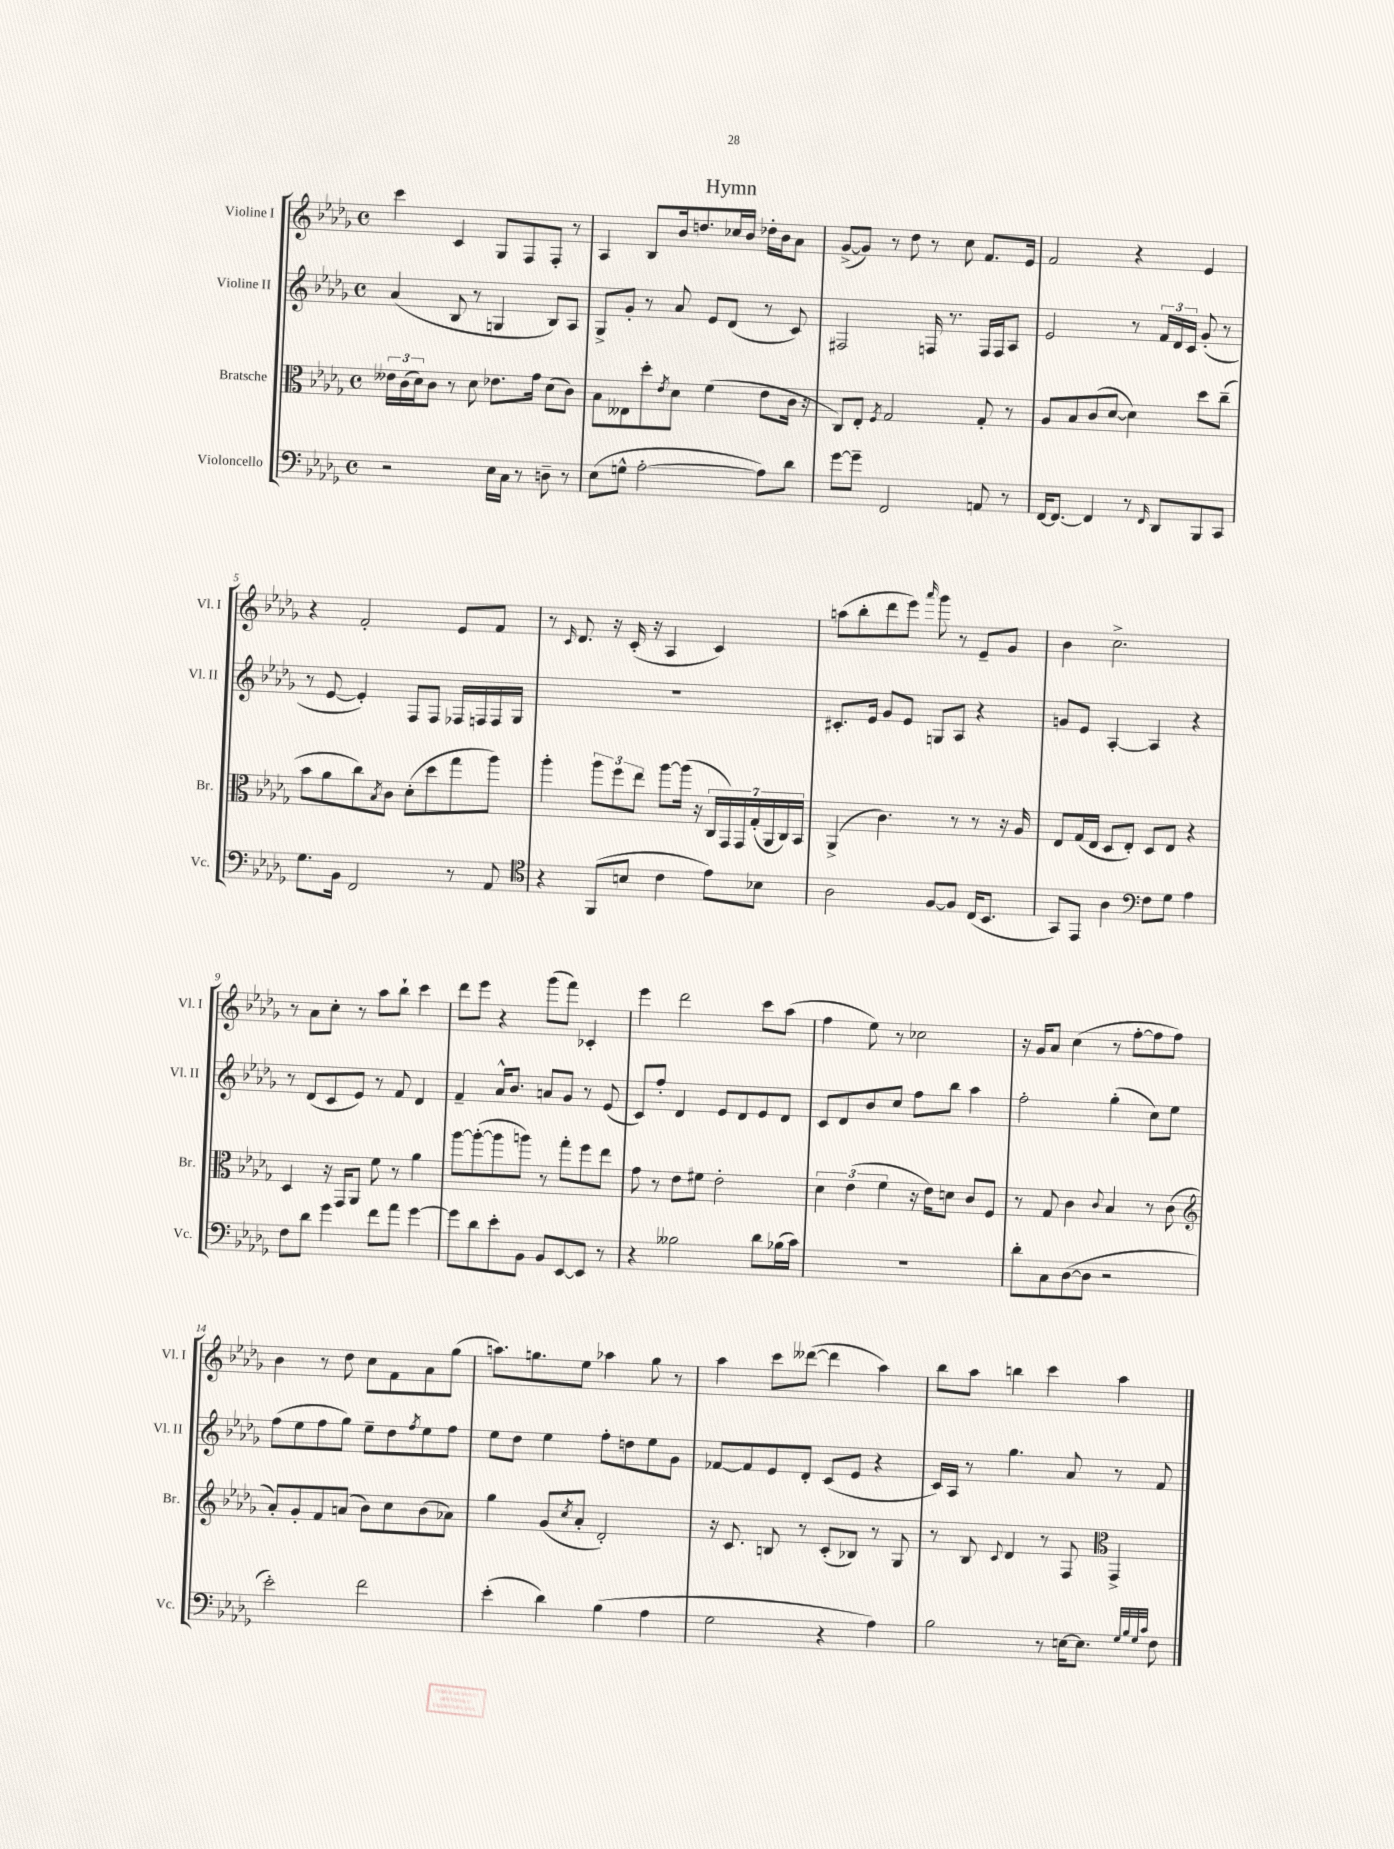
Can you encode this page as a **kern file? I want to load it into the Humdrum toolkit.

**kern	**kern	**kern	**kern
*staff4	*staff3	*staff2	*staff1
*clefF4	*clefC3	*clefG2	*clefG2
*k[b-e-a-d-g-]	*k[b-e-a-d-g-]	*k[b-e-a-d-g-]	*k[b-e-a-d-g-]
*M4/4	*M4/4	*M4/4	*M4/4
*met(c)	*met(c)	*met(c)	*met(c)
2r	24e--\LL	(4a-/	4ccc\
.	(24c\	.	.
.	24d-\J)	.	.
.	8c\J	.	.
.	8r	8B-/	4c/
.	8d-\	8r	.
16E-\LL	8.e-\L	4G/	8G-/L
16C\JJ	.	.	.
8r	.	.	8F/
.	16g-\Jk	.	.
8D~\	(8d-\L	8B-/L)	8F'/J
8r	8c\J)	8A-/J	8r
=	=	=	=
(8E-\L	8B-\L	8G-^/L	4A-/
8G^^\J	8E--\	8g-'/J	.
[2A-'\	8dd-'\	8r	8B-/L
.	8qe-/	.	.
.	8d-\J	8a-/	16b-/k
.	.	.	8.dd/
.	(4f\	8e-/L	.
.	.	(8d-/J	16cc-/L
.	.	.	16b-/JJ
8A-\]L)	8e-\L	8r	16dd-'\LL
.	.	.	16b-\J
8d-\J	16c\Jk	8c/)	8a-\J
.	16r	.	.
=	=	=	=
[8g-\L	8C/L)	2F#/	([8g-^/L
8g-~\]J	8E-'/J	.	8g-/]J)
.	8qF/	.	.
2FF/	2G-/	.	8r
.	.	.	8dd-\
.	.	16F/	8r
.	.	8.r	.
.	.	.	8cc\
8AA/	8G-'/	16F/LL	8.f/L
.	.	16F/J	.
8r	8r	8A-/J	.
.	.	.	16e-/Jk
=	=	=	=
[16FF/LK	8A-/L	2e-/	2f/
8.FF/_J	.	.	.
.	8B-/	.	.
4FF/]	(8c/	.	.
.	[8d-/J	.	.
8r	4d-\])	8r	4r
16qqFF/	.	.	.
8DD-/L	.	24f/LL	.
.	.	24d-/	.
.	.	24c/JJ	.
8BBB-/	8dd-\L	(8g-'/	4e-/
8CC/J	(8cc~\J	8r	.
=	=	=	=
8.G-\L	8b-\L	8r	4r
.	8a-\	[8e-/	.
16BB-\Jk	.	.	.
2FF/	8cc\)	4e-'/])	2f'/
.	8qB-/	.	.
.	8c\J	.	.
.	(8d-'\L	8F/L	.
.	8dd-\	8F/J	.
8r	8gg-\	16F-/LL	8e-/L
.	.	16F/	.
8AA-/	8aa-\J)	16F/	8f/J
.	.	16G-/JJ	.
=	=	=	=
*clefC4	*	*	*
4r	4aa-'\	1r	8r
.	.	.	16qqc/
.	.	.	8.d-/
(8FF/L	12aa-\L	.	.
.	.	.	16r
.	12ff\	.	.
8B/J	.	.	(16c'/
.	12ee-\J	.	.
.	.	.	16r
4c\	[8aa-\L	.	4A-/
.	(16aa-\]Jk	.	.
.	16r	.	.
8e-\L)	28C/LL	.	4c/)
.	28GG-/)	.	.
.	28GG-/	.	.
.	(28G-'/	.	.
8B-\J	.	.	.
.	28AA-/	.	.
.	28C/)	.	.
.	28BB-/JJ	.	.
=	=	=	=
2A-\	(4AA-^/	8.c#'/L	(8aa\L
.	.	.	8bb-'\
.	.	16e-/Jk	.
.	4.c\)	8g-/L	8ddd-\
.	.	8e-/J	8eee-\J)
.	.	.	16qqaaa-/
[8F/L	.	8G/L	8ggg-\
8F/]J	8r	8A-/J	8r
(16C/LK	8r	4r	8e-~/L
8.BB-/J	.	.	.
.	16r	.	8g-/J
.	16A-/	.	.
=	=	=	=
8GG-/L)	8E-/L	8g/L	4b-\
8EE-/J	(16G-/L	8e-/J	.
.	16E-/JJ	.	.
4A-\	8D-/L	[4A-'/	2.cc^\
.	8E-'/J)	.	.
*clefF4	*	*	*
8F\L	8D-/L	4A-/]	.
8G-\J	8E-/J	.	.
4A-\	4r	4r	.
=	=	=	=
8F\L	4D-/	8r	8r
8d-\J	.	(8d-/L	8a-\L
4g-\	16r	8c/	8cc'\J
.	16GG-/LK	.	.
.	8AA-/J	8e-/J)	8r
8f\L	8f\	8r	8aa-\L
8a-\J	8r	8f/	8bb-`\J
[4g-\	4a-\	4d-/	4ccc\
=	=	=	=
8g-\]L	[8aa-\L	4f~/	8ddd-\L
8d-\	(8aa-'\_	.	8eee-\J
8e-'\	8aa-\]	16a-^^/LK	4r
.	.	8.b-/J	.
8BB-\J	8aa\J)	.	.
8BB-/L	8r	8a/L	(8ggg-\L
[8EE-/	8gg-'\L	8g-/J	8fff\J)
8EE-/]J	8ff\	8r	4c-'/
8r	8ee-\J	(8e-/	.
=	=	=	=
4r	8g-\	8c/L)	4eee-\
.	8r	8ff'/J	.
2B--\	8e-\L	4d-/	2ddd-\
.	8f#\J	.	.
.	2e-'\	8e-/L	.
.	.	8d-/	.
8d-\L	.	8e-/	8ccc\L
(16B-\L	.	8d-/J	(8aa-\J
16c\JJ)	.	.	.
=	=	=	=
1r	6d-\	8c/L	4ff\
.	.	8d-/	.
.	(6e-\	.	.
.	.	8b-/	8ee-\)
.	6f\	.	.
.	.	8cc/J	8r
.	16r	8ff\L	2cc-\
.	16e-\LK)	.	.
.	8d\J	8bb-\J	.
.	8c/L	4aa-\	.
.	8F/J	.	.
=	=	=	=
8d-'\L	8r	2ff'\	16r
.	.	.	16g-/LK
8C\	8G-/	.	8a-/J
([8D-\	4c\	.	(4cc\
8D-\]J	.	.	.
.	8qqc/	.	.
2r	4B-/	(4gg-'\	8r
.	.	.	[8ff'\L
.	8r	8cc\L)	8ff\]
.	(8c\	8ee-\J	8ff\J)
=	=	=	=
*	*clefG2	*	*
2e-'\)	8a-'/L)	(8ff\L	4b-\
.	8g-'/	8ee-\	.
.	8f/	8ff\	8r
.	(8a/J	8gg-\J)	8dd-\
2f\	8b-\L)	8ee-~\L	8cc\L
.	8cc\	8dd-\	8f\
.	.	8qff/	.
.	(8b-\	8ee-\	8a-\
.	8a-\J)	8ff\J	(8gg-\J
=	=	=	=
(4e-'\	4gg-\	8ee-\L	8.aa\L)
.	.	8dd-\J	.
.	.	.	8.gg\
4d-\)	(8g-/L	4ee-\	.
.	8qcc/	.	.
.	8a-'/J	.	8ee-\J
(4B-\	2d-'/)	8ff'\L	4aa-\
.	.	8dd\	.
4A-\	.	8ee-\	8gg\
.	.	8g-\J	8r
=	=	=	=
2G-\	16r	[8f-/L	4aa-\
.	8.c/	.	.
.	.	8f-/]	.
.	8B/	8e-/	8ccc\L
.	8r	8d-'/J	([8ddd--\J
4r	(8c'/L	(8c/L	4ddd--\]
.	8B-/J)	8e-/J	.
4A-\)	8r	4r	4aa-\)
.	8G-/	.	.
=	=	=	=
2B-\	8r	16c/LL)	8bb-\L
.	.	16A-/JJ	.
.	8B-/	8r	8aa-\J
.	8qqc/	.	.
.	4d-/	4.gg-\	4bb\
8r	8r	.	4ccc\
[16E\LK	8F/	8a-/	.
8.E\]J	.	.	.
*	*clefC3	*	*
.	4GG-^/	8r	4aa-\
32qqG-/LLL	.	.	.
32qqB-/	.	.	.
32qqG-/	.	.	.
32qqc/JJJ	.	.	.
8F\	.	8f/	.
==	==	==	==
*-	*-	*-	*-
